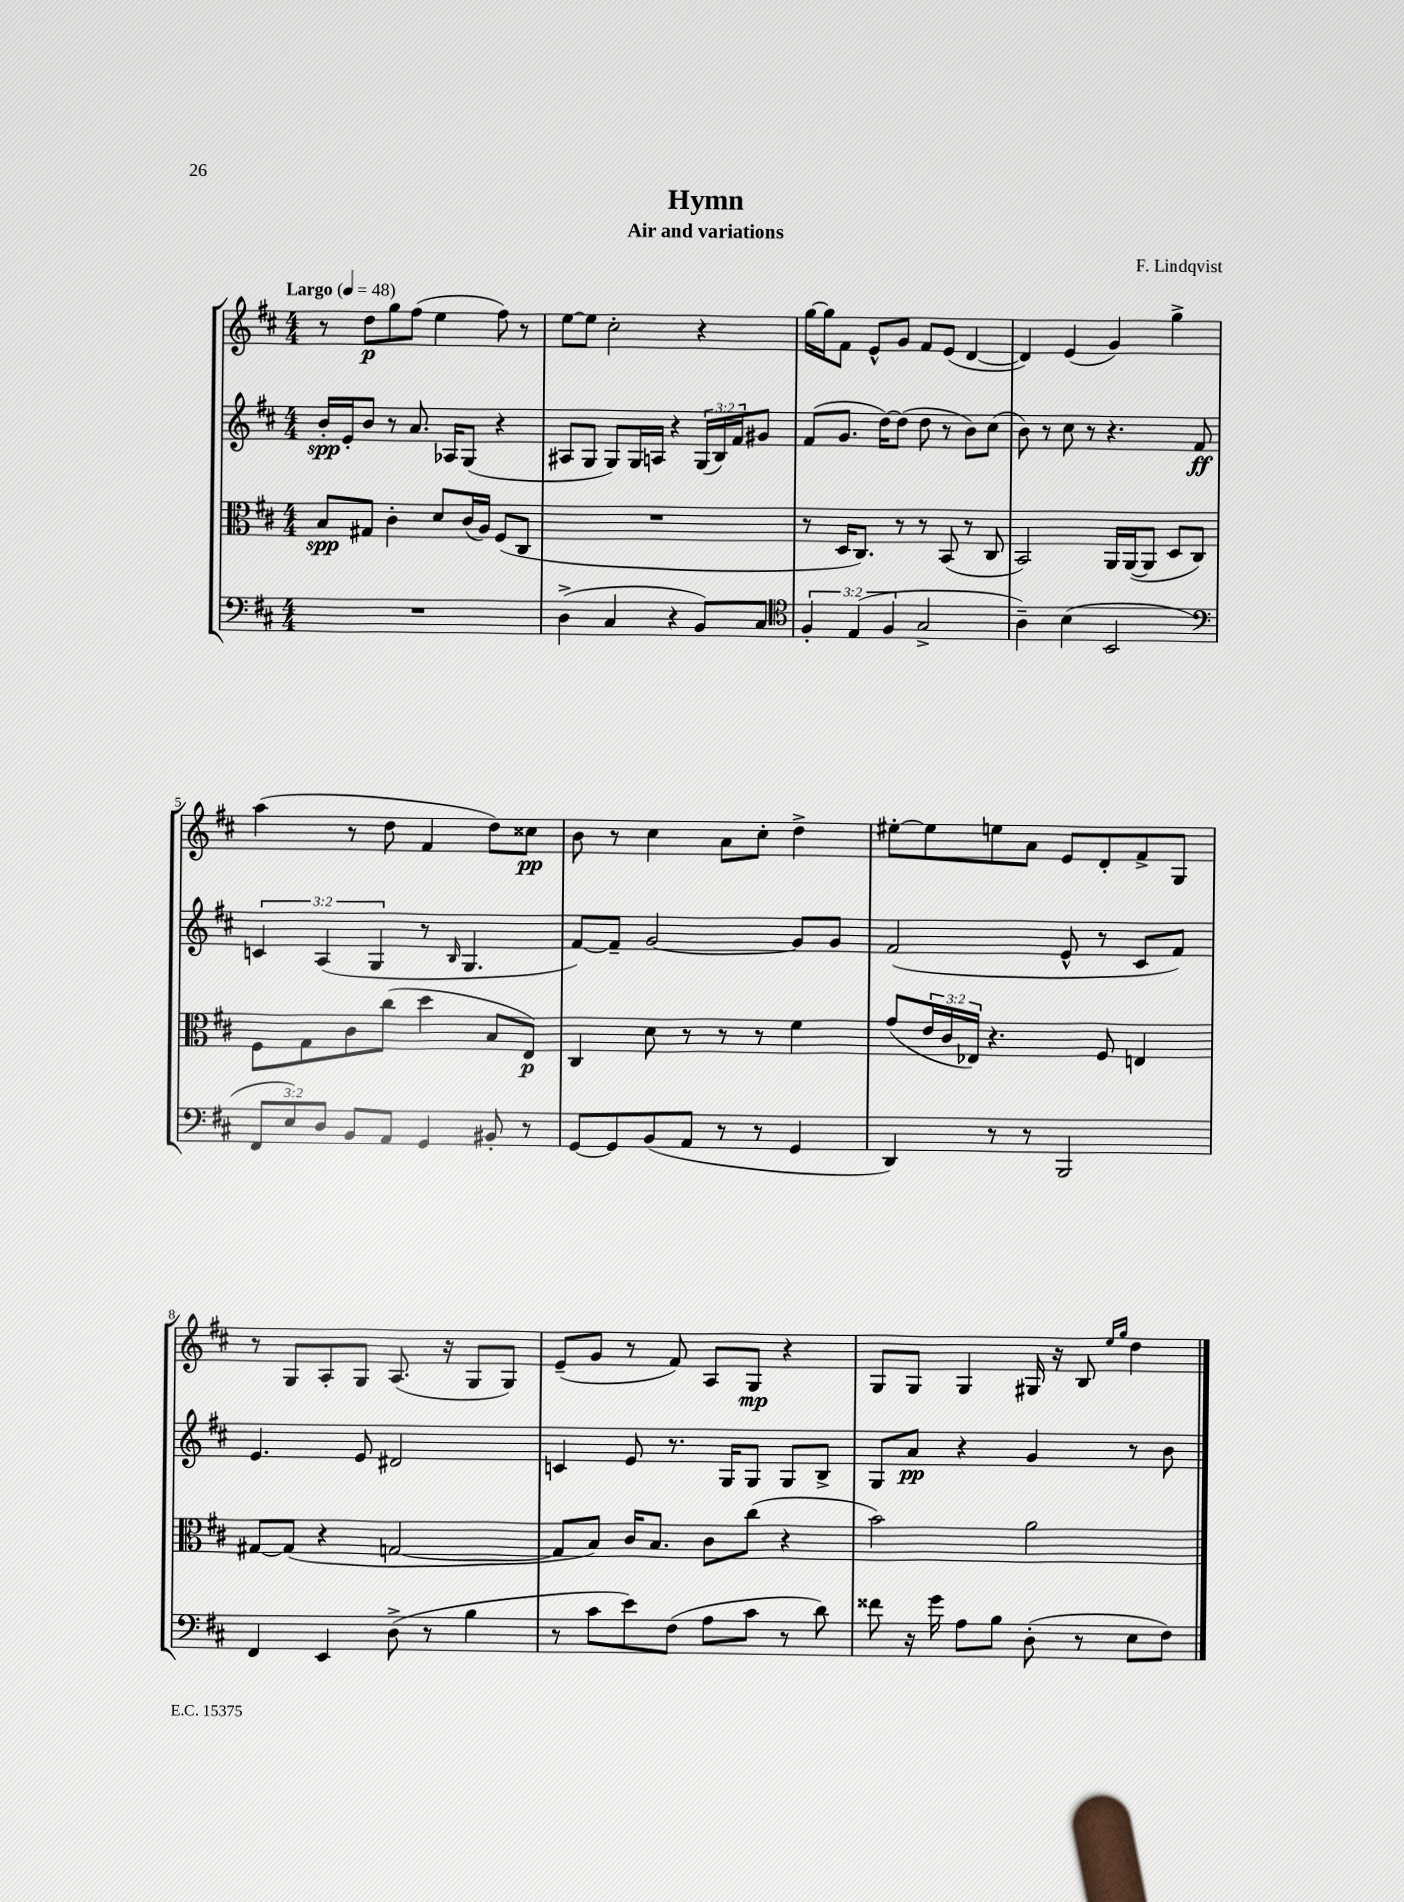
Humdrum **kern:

**kern	**kern	**dynam	**kern	**dynam	**kern	**dynam
*part4	*part3	*part3	*part2	*part2	*part1	*part1
*staff4	*staff3	*staff3	*staff2	*staff2	*staff1	*staff1
*clefF4	*clefC3	*	*clefG2	*	*clefG2	*
*k[f#c#]	*k[f#c#]	*	*k[f#c#]	*	*k[f#c#]	*
*M4/4	*M4/4	*	*M4/4	*	*M4/4	*
*MM48	*MM48	*	*MM48	*	*MM48	*
=1	=1	=1	=1	=1	=1	=1
!	!	!	!	!	!LO:TX:a:B:t=Largo	!
1r	8B/L	spp	16b'/LL	spp	8r	.
.	.	.	16e'/J	.	.	.
.	8G#X/J	.	8b/J	.	8dd\L	p
.	4c#'\	.	8r	.	8gg\	.
.	.	.	8.a/	.	(8ff#\J	.
.	8d/L	.	.	.	4ee\	.
.	.	.	16A-X/KL	.	.	.
.	(16c#/L	.	(8G/J	.	.	.
.	16A/JJ)	.	.	.	.	.
.	(8F#/L	.	4r	.	8ff#\)	.
.	8C#/J	.	.	.	8r	.
=2	=2	=2	=2	=2	=2	=2
(4D^\	1r	.	8A#X/L	.	[8ee\L	.
.	.	.	8G/J	.	8ee\J]	.
4C#/	.	.	8G/L)	.	2cc#'\	.
.	.	.	16G/L	.	.	.
.	.	.	16An/JJ	.	.	.
4r	.	.	4r	.	.	.
8BB/L)	.	.	(24G/LL	.	4r	.
.	.	.	24B/)	.	.	.
.	.	.	24f#/J	.	.	.
8C#/J	.	.	8g#X/J	.	.	.
=3	=3	=3	=3	=3	=3	=3
*clefC4	*	*	*	*	*	*
6F#'/	8r	.	(8f#/L	.	[16gg\LL	.
.	.	.	.	.	16gg\J]	.
.	16D/KL	.	8.g/J	.	8f#\J	.
(6E/	.	.	.	.	.	.
.	8.C#/J)	.	.	.	.	.
.	.	.	.	.	8e^^/L	.
.	.	.	[16dd\KL)	.	.	.
6F#/	.	.	.	.	.	.
.	8r	.	(8dd\J]	.	8g/J	.
2G^/	8r	.	8dd\	.	8f#/L	.
.	(8BB/	.	8r	.	(8e/J	.
.	8r	.	8b\L)	.	[4d/	.
.	8C#/	.	(8cc#\J	.	.	.
=4	=4	=4	=4	=4	=4	=4
4A~\)	2BB/)	.	8b\)	.	4d/])	.
.	.	.	8r	.	.	.
(4B\	.	.	8cc#\	.	(4e/	.
.	.	.	8r	.	.	.
2BB/	16AA/LL	.	4.r	.	4g/)	.
.	([16AA/J	.	.	.	.	.
.	8AA/J]	.	.	.	.	.
.	8D/L	.	.	.	4gg^\	.
.	8C#/J)	.	8f#/	ff	.	.
!!LO:LB:g=z
=5	=5	=5	=5	=5	=5	=5
*clefF4	*	*	*	*	*	*
12FF#/L	8F#\L	.	6cn/	.	(4aa\	.
12E/)	.	.	.	.	.	.
.	8G\	.	.	.	.	.
12D/J	.	.	(6A/	.	.	.
8BB/L	8c#\	.	.	.	8r	.
.	.	.	6G/	.	.	.
8AA/J	(8cc#\J	.	.	.	8dd\	.
4GG/	4dd\	.	8r	.	4f#/	.
.	.	.	16qqB/	.	.	.
.	.	.	4.G/	.	.	.
8BB#X'/	8B/L	.	.	.	8dd\L)	.
8r	8E/J)	p	.	.	8cc##X\J	pp
=6	=6	=6	=6	=6	=6	=6
[8GG/L	4C#/	.	[8f#/L)	.	8b\	.
8GG/]	.	.	8f#~/J]	.	8r	.
(8BB/	8d\	.	[2g/	.	4cc#\	.
8AA/J	8r	.	.	.	.	.
8r	8r	.	.	.	8a\L	.
8r	8r	.	.	.	8cc#'\J	.
4GG/	4f#\	.	8g/L]	.	4dd^\	.
.	.	.	8g/J	.	.	.
=7	=7	=7	=7	=7	=7	=7
4DD/)	(8g/L	.	(2f#/	.	[8ee#X'\L	.
.	24e/L	.	.	.	8ee#\]	.
.	24c#/	.	.	.	.	.
.	24E-X/JJ)	.	.	.	.	.
8r	4.r	.	.	.	8een\	.
8r	.	.	.	.	8a\J	.
2BBB/	.	.	8e^^/	.	8e/L	.
.	8F#/	.	8r	.	8d'/	.
.	4En/	.	8c#/L	.	8f#^/	.
.	.	.	8f#/J)	.	8G/J	.
!!LO:LB:g=z
=8	=8	=8	=8	=8	=8	=8
4FF#/	[8G#X/L	.	4.e/	.	8r	.
.	(8G#/J]	.	.	.	8G/L	.
4EE/	4r	.	.	.	8A'/	.
.	.	.	8e/	.	8G/J	.
(8D^\	[2Gn/	.	2d#X/	.	(8.A/	.
8r	.	.	.	.	.	.
.	.	.	.	.	16r	.
4B\	.	.	.	.	8G/L	.
.	.	.	.	.	8G/J)	.
=9	=9	=9	=9	=9	=9	=9
8r	8G/L]	.	4cn/	.	(8e~/L	.
8c#\L	8B/J)	.	.	.	8g/J	.
8e\)	16c#/KL	.	8e/	.	8r	.
.	8.B/J	.	.	.	.	.
(8F#\J	.	.	8.r	.	8f#/)	.
8A\L	8c#\L	.	.	.	8A/L	.
.	.	.	16G/KL	.	.	.
8c#\J	(8cc#\J	.	8G/J	.	8G/J	mp
8r	4r	.	8G/L	.	4r	.
8d\)	.	.	8B^/J	.	.	.
=10	=10	=10	=10	=10	=10	=10
8f##X\	2b\)	.	8G/L	.	8G/L	.
16r	.	.	8a/J	pp	8G/J	.
16g\	.	.	.	.	.	.
8A\L	.	.	4r	.	4G/	.
8B\J	.	.	.	.	.	.
(8D'\	2a\	.	4g/	.	16G#X/	.
.	.	.	.	.	16r	.
8r	.	.	.	.	8B/	.
.	.	.	.	.	16qqee/LL	.
.	.	.	.	.	16qqgg/JJ	.
8E\L	.	.	8r	.	4dd\	.
8F#\J)	.	.	8b\	.	.	.
==	==	==	==	==	==	==
*-	*-	*-	*-	*-	*-	*-
